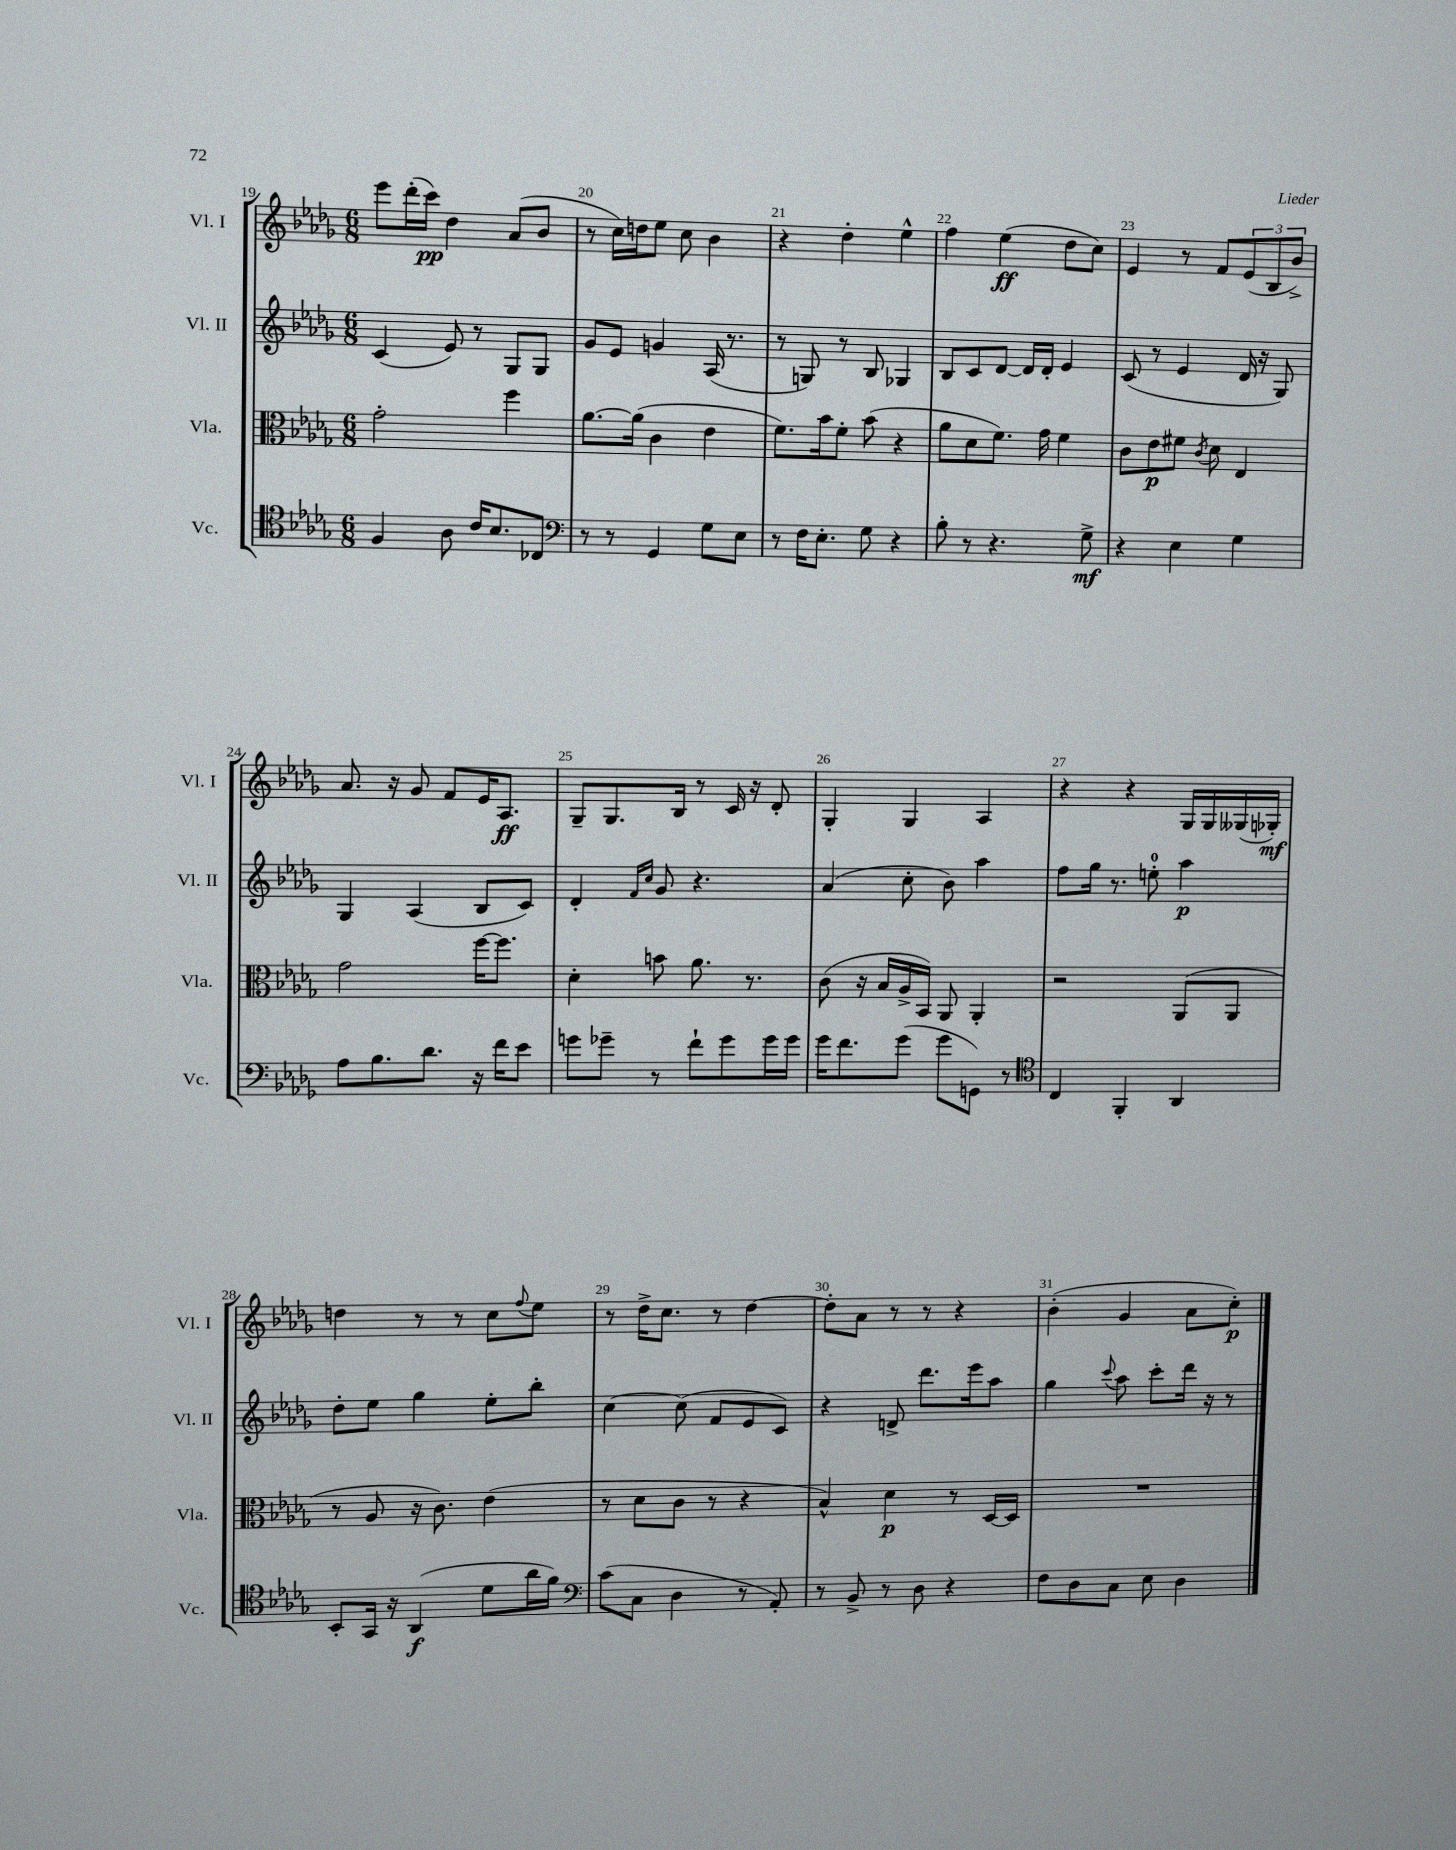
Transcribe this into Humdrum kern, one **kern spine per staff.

**kern	**kern	**kern	**kern
*staff4	*staff3	*staff2	*staff1
*clefC4	*clefC3	*clefG2	*clefG2
*k[b-e-a-d-g-]	*k[b-e-a-d-g-]	*k[b-e-a-d-g-]	*k[b-e-a-d-g-]
*M6/8	*M6/8	*M6/8	*M6/8
4F	2g-'	(4c	8eee-
.	.	.	(16ddd-'
.	.	.	16ccc)
8A-	.	8e-)	4dd-
16c	.	8r	.
8.B-	.	.	.
.	4ff	8G-	(8a-
8C-	.	8G-	8b-
=	=	=	=
*clefF4	*	*	*
8r	[8.a-	8g-	8r
8r	.	8e-	16cc)
.	(16a-]	.	16dd
4GG-	4c	4g	8ee-
.	.	.	8cc
8G-	4e-	(16A-	4b-
.	.	8.r	.
8E-	.	.	.
=	=	=	=
8r	8.f)	8r	4r
16F	.	8G)	.
8.E-'	16b-	.	.
.	8f'	8r	4dd-'
8G-	(8b-	8B-	.
4r	4r	4G-	4ee-^^
=	=	=	=
8B-'	8a-	8B-	4ff
8r	8d-	8c	.
4.r	8.f)	[8d-	(4ee-
.	.	16d-]	.
.	16g-	16d-'	.
.	4f	4e-	8dd-
8G-^	.	.	8cc)
=	=	=	=
4r	8c	(8c	4e-
.	8e-	8r	.
4E-	8f#	4e-	8r
.	8qc	.	.
.	8d-	.	8f
4G-	4E-	16d-	(12e-
.	.	16r	.
.	.	.	12B-
.	.	8G-)	.
.	.	.	12b-^)
=	=	=	=
8A-	2g-	4G-	8.a-
8.B-	.	.	.
.	.	.	16r
.	.	(4A-	8g-
8.d-	.	.	.
.	.	.	8f
16r	[16ff	8B-	16e-
16f	8.ff]	.	8.A-
8e-	.	8c)	.
=	=	=	=
8g	4d-'	4d-'	8G-~
8g-~	.	.	8.G-
.	.	16qqf	.
.	.	16qqcc	.
8r	8b	8g-	.
.	.	.	16B-
8f`	8.a-	4.r	8r
8g-	.	.	16c
.	8.r	.	16r
16g-	.	.	8d-'
16g-	.	.	.
=	=	=	=
16g-	(8c	(4a-	4G-'
8.f	.	.	.
.	16r	.	.
.	16B-	.	.
(8g-	16A-^	8cc'	4G-
.	16BB-)	.	.
8g-	8AA-	8b-)	.
8GG)	4AA-'	4aa-	4A-
8r	.	.	.
=	=	=	=
*clefC4	*	*	*
4C	2r	8ff	4r
.	.	16gg-	.
.	.	8.r	.
4FF'	.	.	4r
.	.	8ee'	.
4AA-	(8AA-	4aa-	16G-
.	.	.	16G-
.	8AA-	.	(16G--
.	.	.	16G-')
=	=	=	=
8BB-'	8r	8dd-'	4dd
16GG-	8A-	8ee-	.
16r	.	.	.
(4AA-	16r	4gg-	8r
.	8.c)	.	.
.	.	.	8r
8d-	(4e-	8ee-'	8cc
.	.	.	8qqff
16a-	.	8bb-'	8ee-
16f)	.	.	.
=	=	=	=
*clefF4	*	*	*
(8c	8r	[4cc	8r
8C	8d-	.	16dd-^
.	.	.	8.cc
4D-	8c	(8cc]	.
.	8r	8f	8r
8r	4r	8e-	[4dd-
8AA-')	.	8c)	.
=	=	=	=
8r	4B-^^)	4r	8dd-']
8BB-^	.	.	8a-
8r	4d-	8d^	8r
8D-	.	8.ddd-	8r
4r	8r	.	4r
.	.	16eee-	.
.	[16D-	8aa-	.
.	16D-]	.	.
=	=	=	=
8F	2.r	4gg-	(4b-'
8D-	.	.	.
.	.	8qqccc	.
8C	.	8aa-	4g-
8E-	.	8ccc'	.
4D-	.	16ddd-	8a-
.	.	16r	.
.	.	8r	8cc')
==	==	==	==
*-	*-	*-	*-
